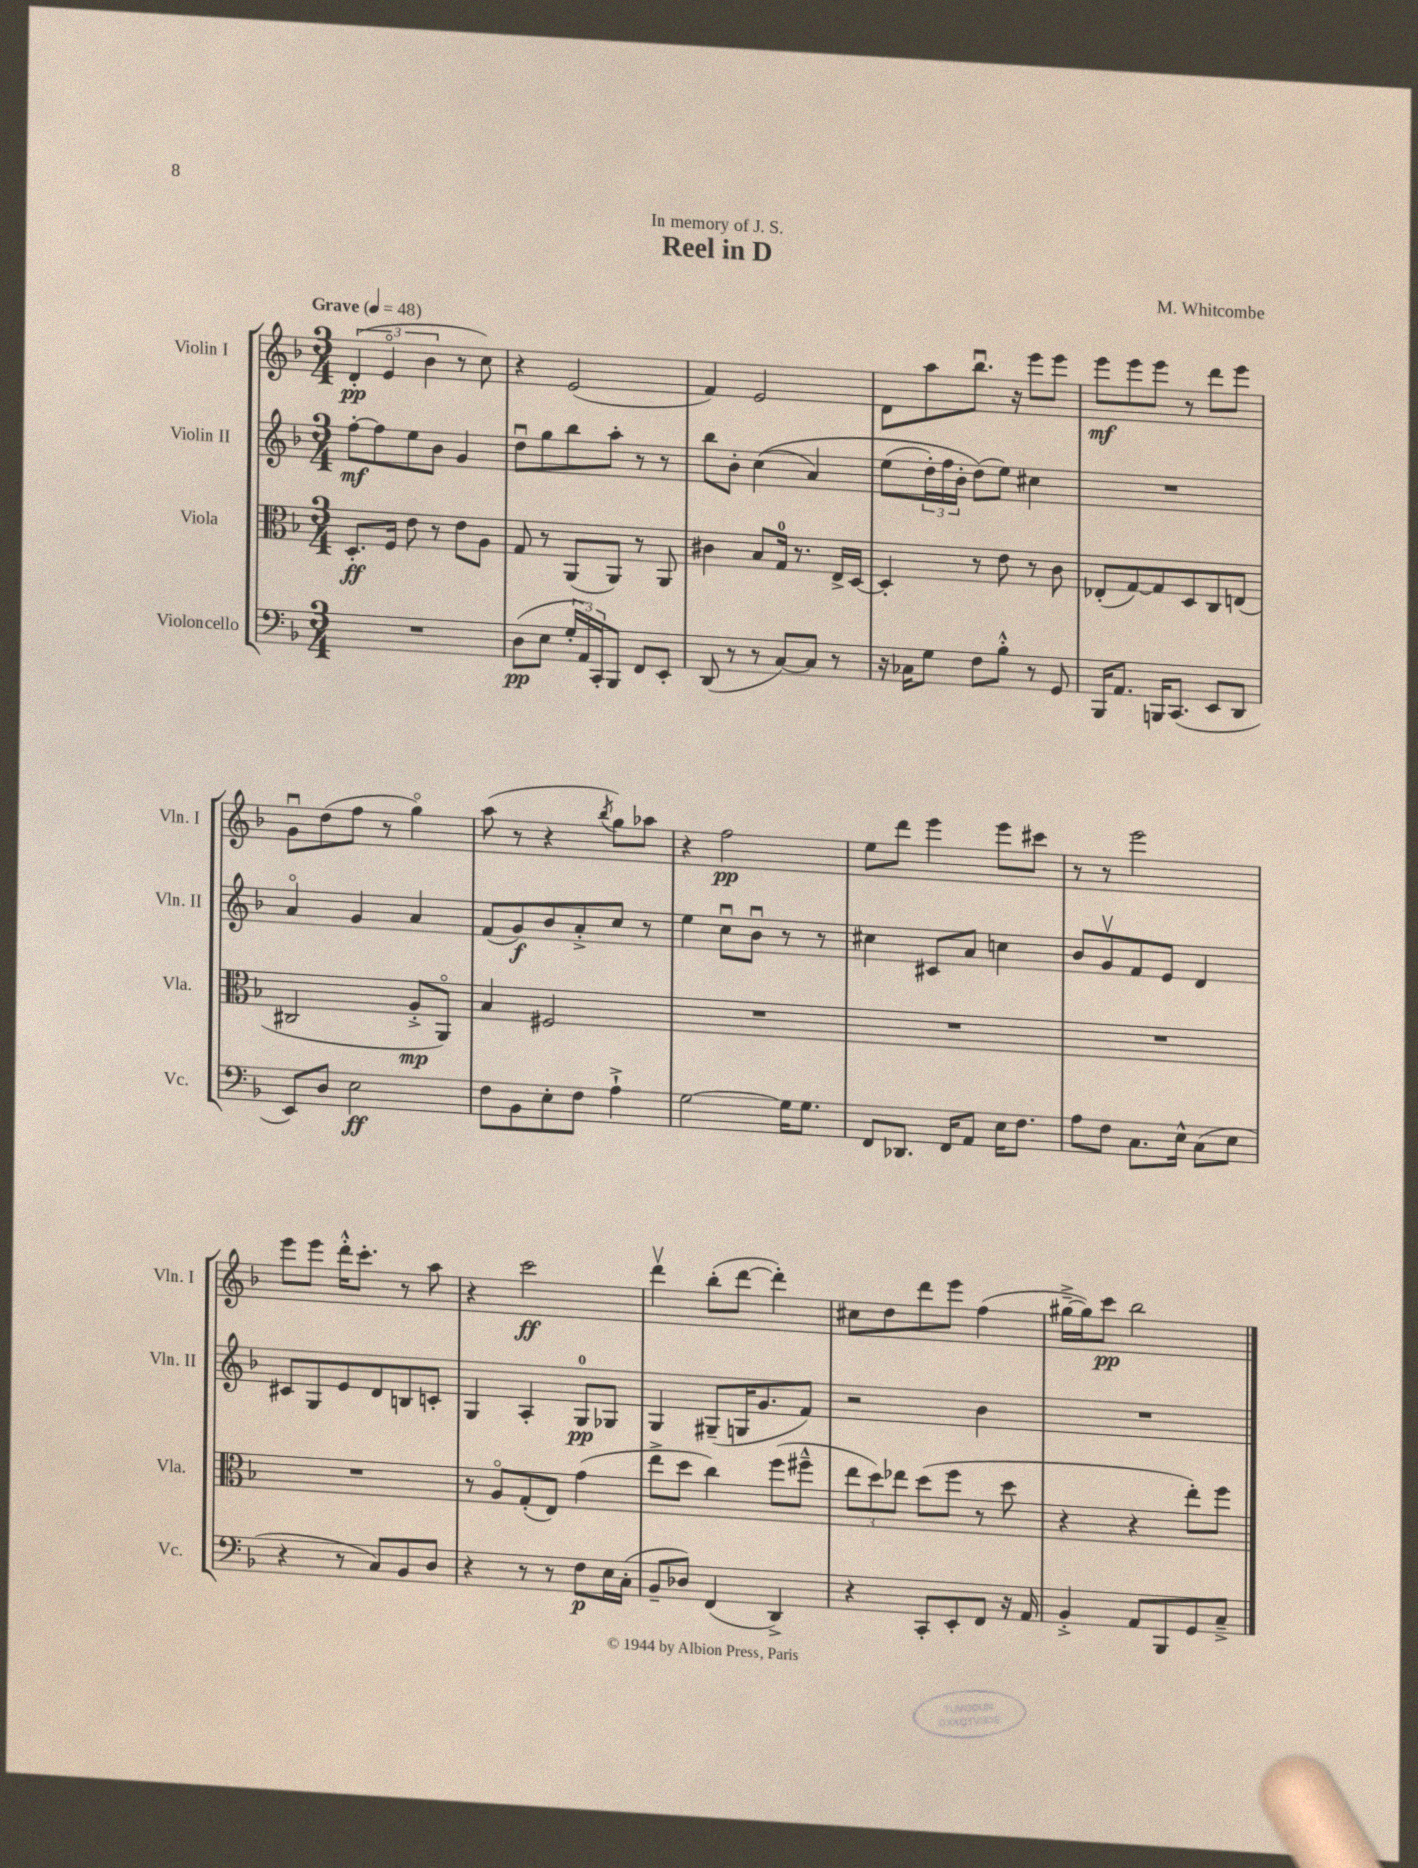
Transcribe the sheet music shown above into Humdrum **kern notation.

**kern	**kern	**kern	**kern
*staff4	*staff3	*staff2	*staff1
*clefF4	*clefC3	*clefG2	*clefG2
*k[b-]	*k[b-]	*k[b-]	*k[b-]
*M3/4	*M3/4	*M3/4	*M3/4
*MM48	*MM48	*MM48	*MM48
2.r	8.D'	[8ff'	(6d'
.	.	8ff]	.
.	.	.	6eo
.	16F	.	.
.	8e	8ee	.
.	.	.	6b-
.	8r	8b-	.
.	8e	4g	8r
.	8A	.	8cc)
=	=	=	=
(8D	8G	8ddu	4r
8E	8r	8gg	.
24G'	(8AA	8bb-	(2e
24AA)	.	.	.
24CC'	.	.	.
8BBB-	8AA)	8aa'	.
8FF	8r	8r	.
8EE'	8AA	8r	.
=	=	=	=
(8DD	4c#	8bb-	4f)
8r	.	8b-'	.
8r	8B-	&((4cc	2e
[8C)	16G	.	.
.	8.r	.	.
8C]	.	4a)	.
8r	16E^	.	.
.	[16D	.	.
=	=	=	=
16r	4D']	(8ee	8d
16C-	.	.	.
8G	.	24dd')	8aa
.	.	24ff	.
.	.	24b-'	.
8F	8r	(8dd&)	8.bb-u
8B-'^^	8e	8ee)	.
.	.	.	16r
8r	8r	4cc#	8eee
8GG	8c	.	8eee
=	=	=	=
16BBB-	(8E-'	2.r	8eee
8.AA	.	.	.
.	[8G)	.	8eee
16BBB	8G]	.	8eee
(8.CC	.	.	.
.	8D	.	8r
8EE	8C	.	8ddd
8DD	(8E	.	8eee
=	=	=	=
8EE)	2C#	4ao	8gu
8D	.	.	(8dd
2E	.	4g	8ff
.	.	.	8r
.	8A'^	4a	4ggo)
.	8AAo)	.	.
=	=	=	=
8F	4B-	(8f	(8aa
8BB-	.	8g)	8r
8E'	2F#	8b-	4r
8F	.	8a'^	.
.	.	.	8qbb-
4A`^	.	8cc	8gg)
.	.	8r	8aa-
=	=	=	=
[2G	2.r	4ee	4r
.	.	8ccu	2ff
.	.	8b-u	.
16G]	.	8r	.
8.G	.	.	.
.	.	8r	.
=	=	=	=
8FF	2.r	4cc#	8ee
8.DD-	.	.	8ddd
.	.	8c#	4eee
16FF	.	.	.
8AA	.	8a	.
16E	.	4cc	8eee
8.F	.	.	.
.	.	.	8ccc#
=	=	=	=
8A	2.r	8b-	8r
8F	.	8gv	8r
8.C	.	8f	2eee
.	.	8e	.
16E^^	.	.	.
(8C	.	4d	.
8E	.	.	.
=	=	=	=
4r	2.r	8c#	8eee
.	.	8G	8eee
8r	.	8e	16ddd'^^
.	.	.	8.ccc'
8C)	.	8d	.
8BB-	.	8B	8r
8D	.	8c'	8aa
=	=	=	=
4r	8r	4G	4r
.	8Ao	.	.
8r	(8G'	4A'	2ccc
8r	8E)	.	.
8F	(4g	8G	.
16E	.	8G-	.
(16C'	.	.	.
=	=	=	=
8BB-~	8ee^	4G	4dddv
8D-)	8dd	.	.
(4FF	4cc)	(8G#~	(8bb-'
.	.	16G	[8ddd
.	.	8.g	.
4DD^)	(8ff	.	4ddd'])
.	8ff#~^^	8f)	.
=	=	=	=
4r	12ee	2r	8cc#
.	12dd)	.	.
.	.	.	8dd
.	12ee-	.	.
8CC'	(8dd	.	8ddd
8EE'	8ff	.	8eee
8FF	8r	4b-	(4ff
16r	8dd	.	.
16AA	.	.	.
=	=	=	=
4BB-'^	4r	2.r	[16gg#~^
.	.	.	16gg#])
.	.	.	8ccc
8AA	4r	.	2bb-
8BBB-	.	.	.
8GG	8ee')	.	.
8C~^	8ff	.	.
==	==	==	==
*-	*-	*-	*-
